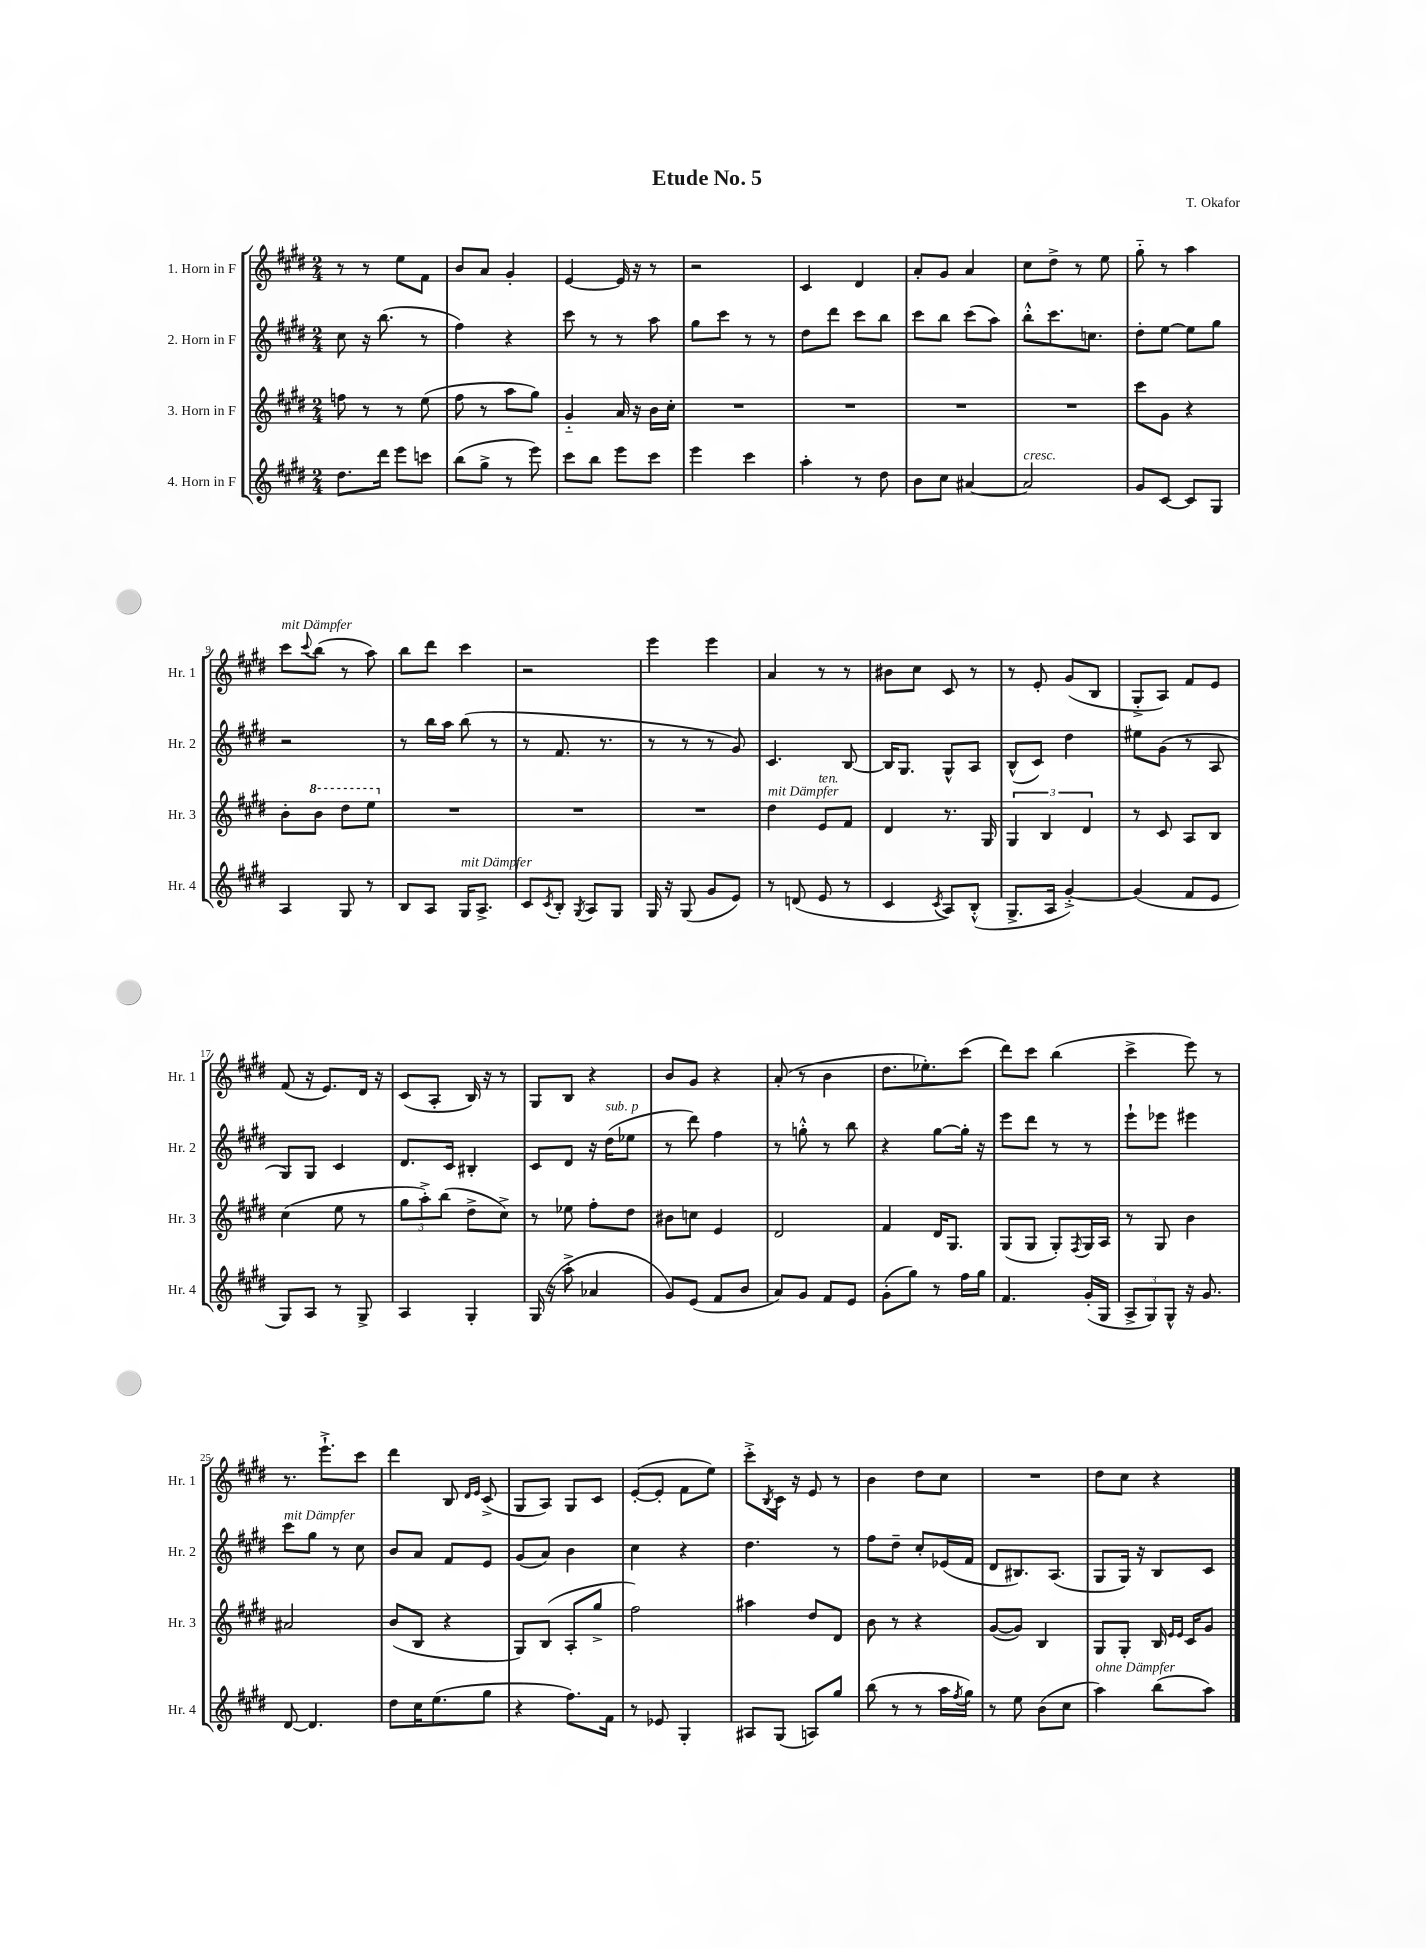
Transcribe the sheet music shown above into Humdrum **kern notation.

**kern	**kern	**kern	**kern
*staff4	*staff3	*staff2	*staff1
*clefG2	*clefG2	*clefG2	*clefG2
*k[f#c#g#d#]	*k[f#c#g#d#]	*k[f#c#g#d#]	*k[f#c#g#d#]
*M2/4	*M2/4	*M2/4	*M2/4
8.dd#	8ff	8cc#	8r
.	8r	16r	8r
16ddd#	.	(8.bb	.
8eee	8r	.	8ee
8ccc	(8ee	8r	8f#
=	=	=	=
(8bb	8ff#	4ff#)	8b
8gg#^	8r	.	8a
8r	8aa	4r	4g#'
8eee)	8gg#)	.	.
=	=	=	=
8ccc#	4g#'~	8ccc#	[4e
8bb	.	8r	.
8eee	16a	8r	16e]
.	16r	.	16r
8ccc#	16b	8aa	8r
.	16cc#'	.	.
=	=	=	=
4eee	2r	8gg#	2r
.	.	8ccc#	.
4ccc#	.	8r	.
.	.	8r	.
=	=	=	=
4aa'	2r	8dd#	4c#
.	.	8ddd#	.
8r	.	8ccc#	4d#
8dd#	.	8bb	.
=	=	=	=
8b	2r	8ccc#	8a'
8cc#	.	8bb	8g#
[4a#	.	(8ccc#	4a
.	.	8aa)	.
=	=	=	=
2a#]	2r	8bb'^^	8cc#
.	.	8.ccc#	8dd#^
.	.	.	8r
.	.	8.cc	.
.	.	.	8ee
=	=	=	=
8g#	8ccc#	8dd#'	8gg#'~
[8c#	8g#	[8ee	8r
8c#]	4r	8ee]	4aa
8G#	.	8gg#	.
=	=	=	=
4A	8b'	2r	8ccc#
.	.	.	8qqccc#
.	8bb	.	(8bb
8G#	8ddd#	.	8r
8r	8eee	.	8aa)
=	=	=	=
8B	2r	8r	8bb
8A	.	16bb	8ddd#
.	.	16aa	.
16G#	.	(8bb	4ccc#
8.A^	.	.	.
.	.	8r	.
=	=	=	=
8c#	2r	8r	2r
8qc#	.	.	.
8B'	.	8.f#	.
8qG#	.	.	.
8A	.	.	.
.	.	8.r	.
8G#	.	.	.
=	=	=	=
16G#	2r	8r	4eee
16r	.	.	.
(8G#	.	8r	.
8g#	.	8r	4eee
8e)	.	8g#)	.
=	=	=	=
8r	4dd#	4.c#	4a
(8d	.	.	.
8e	8e	.	8r
8r	8f#	[8B	8r
=	=	=	=
4c#	4d#	16B]	8b#
.	.	8.G#	.
.	.	.	8cc#
8qc#	.	.	.
8A)	8.r	8G#^^	8c#
(8B'^^	.	8A	8r
.	16G#	.	.
=	=	=	=
8.G#^	6G#	(8B^^	8r
.	.	8c#)	8e'
.	6B	.	.
16A	.	.	.
[4g#'^)	.	4dd#	(8g#
.	6d#	.	.
.	.	.	8B
=	=	=	=
(4g#]	8r	8ee#	8G#'^
.	8c#	(8g#	8A)
8f#	8A	8r	8f#
8e	8B	8A	8e
=	=	=	=
8G#)	(4cc#	8G#)	(8f#
8A	.	8G#	16r
.	.	.	8.e)
8r	8ee	4c#	.
8G#^	8r	.	16d#
.	.	.	16r
=	=	=	=
4A	12gg#	8.d#	(8c#
.	12aa'^)	.	.
.	.	.	8A'
.	(12bb	.	.
.	.	16c#	.
4G#'	8dd#^	4B#'	16B)
.	.	.	16r
.	8cc#^)	.	8r
=	=	=	=
(16G#	8r	8c#	8G#
16r	.	.	.
8aa'^	8ee-	8d#	8B
4a-	8ff#'	16r	4r
.	.	(16dd#	.
.	8dd#	8ee-	.
=	=	=	=
8g#)	8b#	8r	8b
(8e	8cc	8ddd#)	8g#
8f#	4e	4ff#	4r
8b	.	.	.
=	=	=	=
8a)	2d#	8r	(8a'
8g#	.	8gg'^^	8r
8f#	.	8r	4b
8e	.	8bb	.
=	=	=	=
(8g#'	4f#	4r	8.dd#
8gg#)	.	.	.
.	.	.	8.ee-')
8r	16d#	[8gg#	.
.	8.G#	.	.
16ff#	.	16gg#']	(8ccc#
16gg#	.	16r	.
=	=	=	=
4.f#	(8G#	8eee	8ddd#)
.	8G#	8ddd#	8ccc#
.	8G#')	8r	(4bb
.	8qF#	.	.
(16g#'	16G#	8r	.
16G#	16A	.	.
=	=	=	=
12A^	8r	8eee`	4ccc#^
12G#)	.	.	.
.	8G#	8eee-	.
12G#^^	.	.	.
16r	4b	4eee#	8eee)
8.g#	.	.	.
.	.	.	8r
=	=	=	=
[8d#	2a#	8ccc#	8.r
4.d#]	.	8gg#	.
.	.	.	8.eee`^
.	.	8r	.
.	.	8cc#	8ccc#
=	=	=	=
8dd#	(8b	8b	4ddd#
16cc#	8B	8a	.
(8.ee	.	.	.
.	4r	8f#	8B
.	.	.	16qqd#
.	.	.	16qqe
8gg#	.	8e	(8c#^
=	=	=	=
4r	8G#)	(8g#	8G#
.	(8B	8a)	8A)
8.ff#)	8A'	4b	8G#
.	8gg#^	.	8c#
16f#	.	.	.
=	=	=	=
8r	2ff#)	4cc#	([8e'
8e-	.	.	8e']
4G#'	.	4r	8f#
.	.	.	8ee)
=	=	=	=
8A#	4aa#	4.dd#	8ccc#'^
.	.	.	8qB
(8G#	.	.	16c#
.	.	.	16r
8A)	8dd#	.	8e
8gg#	8d#	8r	8r
=	=	=	=
(8bb	8b	8ff#	4b
8r	8r	8dd#~	.
8r	4r	8cc#'	8dd#
16aa	.	(16e-	8cc#
8qff#	.	.	.
16gg#)	.	16f#	.
=	=	=	=
8r	([8g#	8d#	2r
8ee	8g#])	8.B#)	.
(8b	4B	.	.
.	.	(8.A	.
8cc#	.	.	.
=	=	=	=
4aa)	8G#	8G#	8dd#
.	8G#'	16G#)	8cc#
.	.	16r	.
(8bb	16B	8B	4r
.	16qqe	.	.
.	16qqe	.	.
.	16c#	.	.
8aa)	8g#	8c#	.
==	==	==	==
*-	*-	*-	*-
